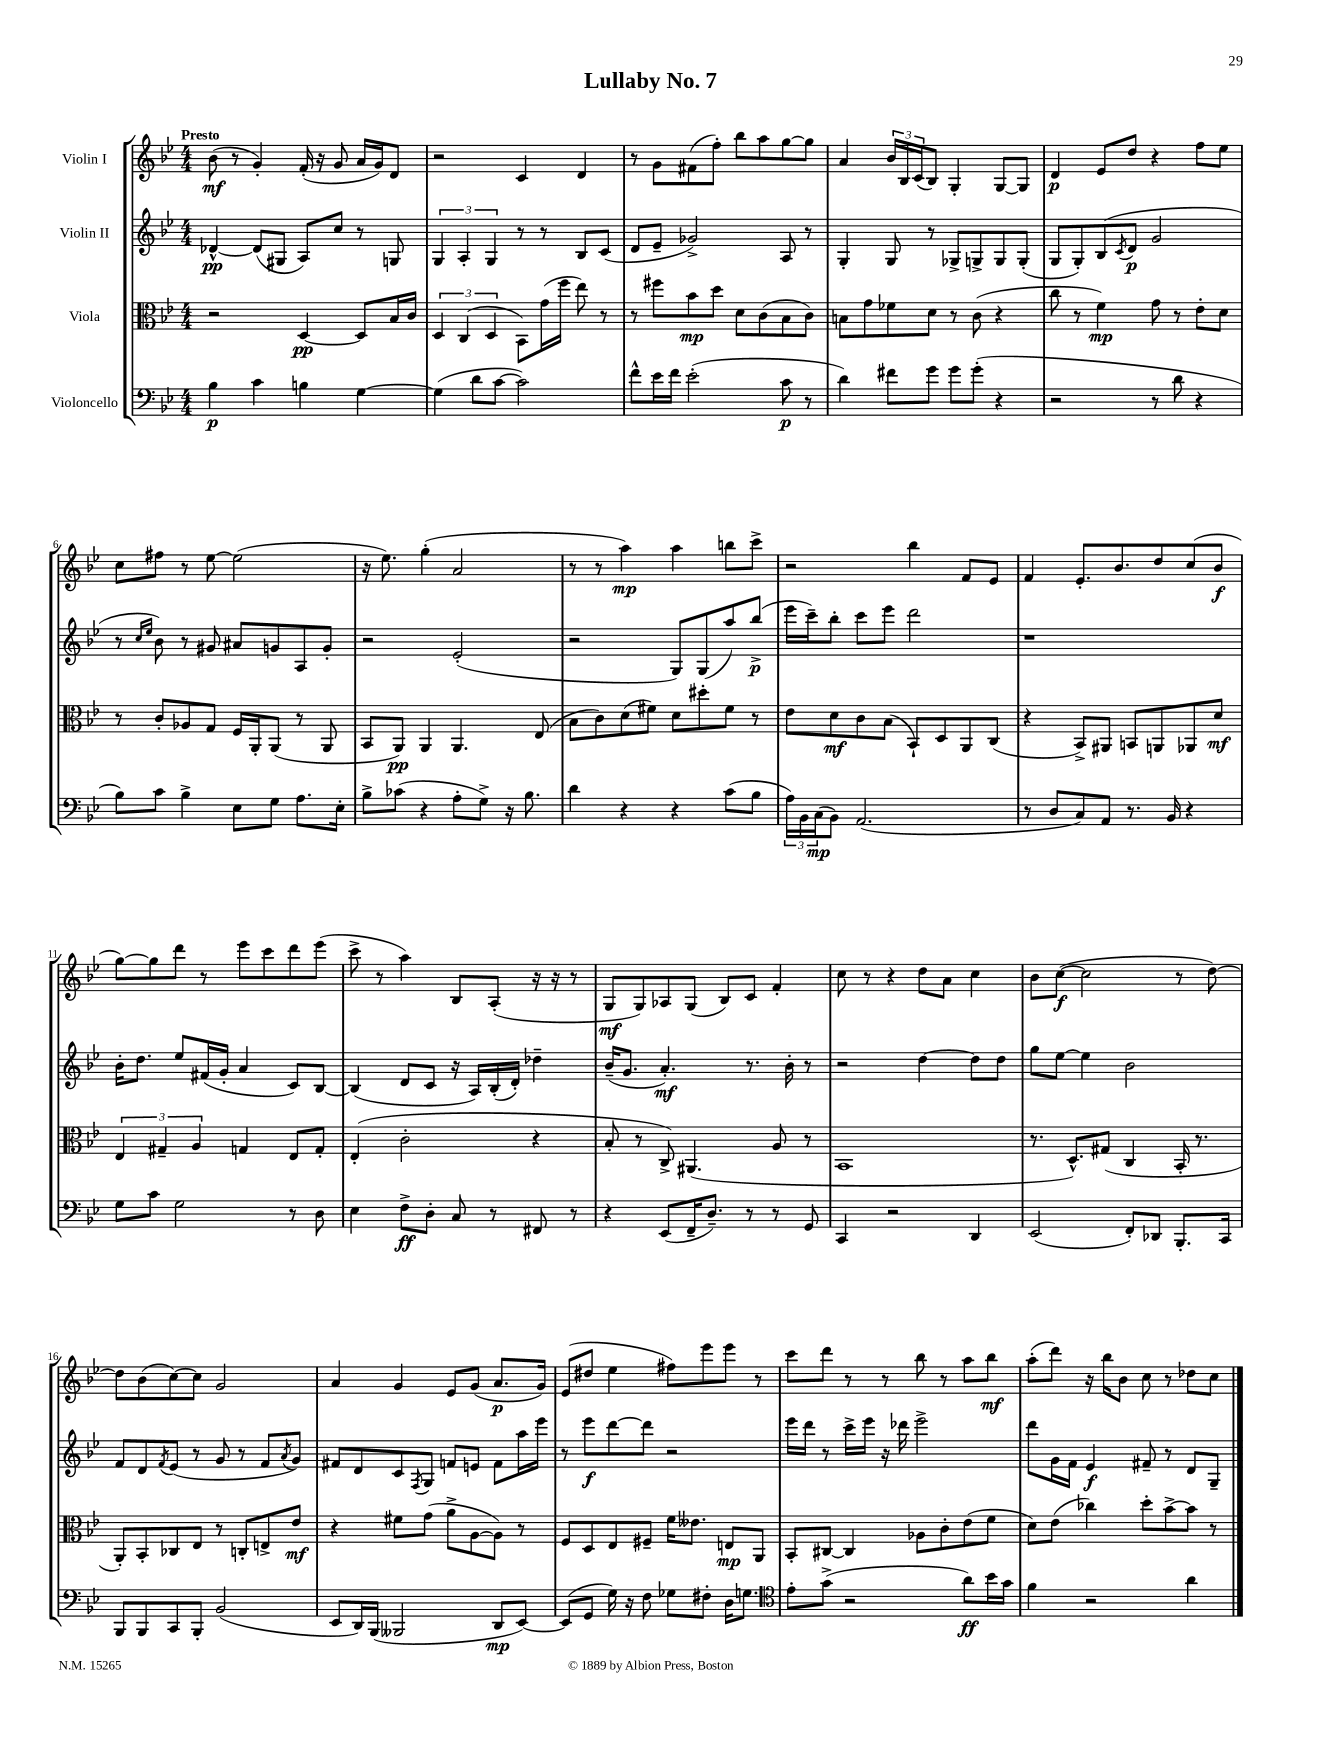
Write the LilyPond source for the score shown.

\header { title = "Lullaby No. 7" }
<<
\new StaffGroup <<
\new Staff = "s0" \with { instrumentName = "Violin I" } {
    \clef treble \key bes \major \numericTimeSignature \time 4/4 \tempo "Presto"
    bes'8\mf( r8 g'4-.) f'16-.( r16 g'8 a'16 g'16) d'8 |
    r2 c'4 d'4 |
    r8 g'8 fis'8( f''8-.) bes''8 a''8 g''8~ g''8 |
    a'4 \tuplet 3/2 { bes'16 bes16 c'16( } bes8) g4-. g8~ g8 |
    d'4\p ees'8 d''8 r4 f''8 ees''8 |
    c''8 fis''8 r8 ees''8~ ees''2( |
    r16 ees''8.) g''4-.( a'2 |
    r8 r8 a''4\mp) a''4 b''8 c'''8-> |
    r2 bes''4 f'8 ees'8 |
    f'4 ees'8.-. bes'8. d''8 c''8( bes'8\f |
    g''8~) g''8 d'''8 r8 ees'''8 c'''8 d'''8 ees'''8( |
    c'''8-> r8 a''4) bes8 a8-.( r16 r16 r8 |
    g8\mf g8) aes8 g8( bes8) c'8 f'4-. |
    c''8 r8 r4 d''8 a'8 c''4 |
    bes'8 c''8~\f( c''2 r8 d''8~) |
    d''8 bes'8( c''8~) c''8 g'2 |
    a'4 g'4 ees'8 g'8( a'8.\p g'16) |
    ees'8( dis''8 ees''4 fis''8) ees'''8 ees'''8 r8 |
    c'''8 d'''8 r8 r8 bes''8 r8 a''8 bes''8\mf |
    a''8-.( d'''8) r16 bes''16 bes'8 c''8 r8 des''8 c''8 \bar "|." |
}
\new Staff = "s1" \with { instrumentName = "Violin II" } {
    \clef treble \key bes \major \numericTimeSignature \time 4/4
    des'4~-^\pp des'8( gis8 a8) c''8 r8 g8 |
    \tuplet 3/2 { g4 a4-. g4 } r8 r8 bes8 c'8( |
    d'8 ees'8-- ges'2->) a8 r8 |
    g4-. g8 r8 ges8-> g8-> g8 g8-.( |
    g8 g8-.) bes8( \acciaccatura { c'8 } d'8\p g'2 |
    r8 \grace { c''16 ees''16 } bes'8) r8 gis'8 ais'8 g'8 a8 g'8-. |
    r2 ees'2-.( |
    r2 g8) g8( a''8) bes''8->\p( |
    ees'''16 c'''16--) bes''8-. c'''8 ees'''8 d'''2 |
    r1 |
    bes'16-. d''8. ees''8 fis'16( g'16-. a'4 c'8) bes8~ |
    bes4( d'8 c'8 r16 a16) bes16-.( d'16-.) des''4-- |
    bes'16--( g'8. a'4.-.\mf) r8. bes'16-. r8 |
    r2 d''4~ d''8 d''8 |
    g''8 ees''8~ ees''4 bes'2 |
    f'8 d'8 \acciaccatura { f'8 } ees'8( r8 g'8 r8 f'8 \acciaccatura { a'8 } g'8) |
    fis'8 d'8 c'8 \acciaccatura { f8 } g8 f'8 e'8 f'8 a''16 ees'''16 |
    r8 ees'''8\f d'''8~ d'''8 r2 |
    ees'''16 d'''16 r8 c'''16-> ees'''16 r16 des'''16 ees'''2-> |
    d'''8 g'16 f'16 ees'4\f fis'8-- r8 d'8 g8-- \bar "|." |
}
\new Staff = "s2" \with { instrumentName = "Viola" } {
    \clef alto \key bes \major \numericTimeSignature \time 4/4
    r2 d4~\pp d8 bes16 c'16 |
    \tuplet 3/2 { d4 c4( d4 } bes,8) g'16( f''16 ees''8) r8 |
    r8 fis''8 bes'8\mp d''8 d'8 c'8( bes8 c'8) |
    b8 g'8 fes'8 d'8 r8 c'8( r4 |
    c''8 r8 f'4\mp) g'8 r8 ees'8-. d'8 |
    r8 c'8-. aes8 g8 f16 a,16-. a,8( r8 a,8 |
    bes,8 a,8\pp) a,4 a,4. ees8( |
    bes8 c'8) d'8( fis'8) d'8 dis''8-. fis'8 r8 |
    ees'8 d'8\mf c'8 bes8( bes,8-!) d8 a,8 c8( |
    r4 bes,8->) ais,8 b,8 a,8 aes,8 d'8\mf |
    \tuplet 3/2 { ees4 gis4-- a4 } g4 ees8 g8-. |
    ees4-.( c'2-. r4 |
    bes8-. r8 c8->) ais,4.( a8 r8 |
    bes,1 |
    r8. d8.-^) gis8( c4 bes,16-. r8. |
    a,8-.) bes,8-. ces8 ees8 r8 c8-. e8-> ees'8\mf |
    r4 fis'8 g'8( a'8-> a8~ a8) r8 |
    f8 d8 ees8 fis8-- f'16 eeses'8. e8\mp a,8 |
    bes,8-. cis8~ cis4 aes8 c'8-. ees'8( f'8 |
    d'8) ees'8( ces''4) d''8-. bes'8~-> bes'8 r8 \bar "|." |
}
\new Staff = "s3" \with { instrumentName = "Violoncello" } {
    \clef bass \key bes \major \numericTimeSignature \time 4/4
    bes4\p c'4 b4 g4~ |
    g4( d'8 c'8~ c'2) |
    f'8-^ ees'16 f'16 ees'2-.( c'8\p r8 |
    d'4) fis'8 g'8 g'8 g'8-.( r4 |
    r2 r8 d'8 r4 |
    bes8) c'8 bes4-> ees8 g8 a8. ees16-. |
    bes8-> ces'8( r4 a8-. g8->) r16 bes8. |
    d'4 r4 r4 c'8( bes8 |
    \tuplet 3/2 { a16) bes,16 c16\mp( } bes,8) a,2.( |
    r8 d8 c8) a,8 r8. bes,16 r4 |
    g8 c'8 g2 r8 d8 |
    ees4 f8->\ff d8-. c8 r8 fis,8 r8 |
    r4 ees,8( f,16-- d8.--) r8 r8 g,8 |
    c,4 r2 d,4 |
    ees,2( f,8-.) des,8 bes,,8.-. c,16 |
    bes,,8 bes,,8 c,8 bes,,8-. bes,2( |
    ees,8 d,16) bes,,16( beses,,2 d,8\mp ees,8~) |
    ees,8( g,8 g16) r16 f8 ges8 fis8-. d16 g8. |
    \clef tenor ees'8-. g'8->( r2 a'8\ff) bes'16 g'16 |
    f'4 r2 a'4 \bar "|." |
}
>>
>>
